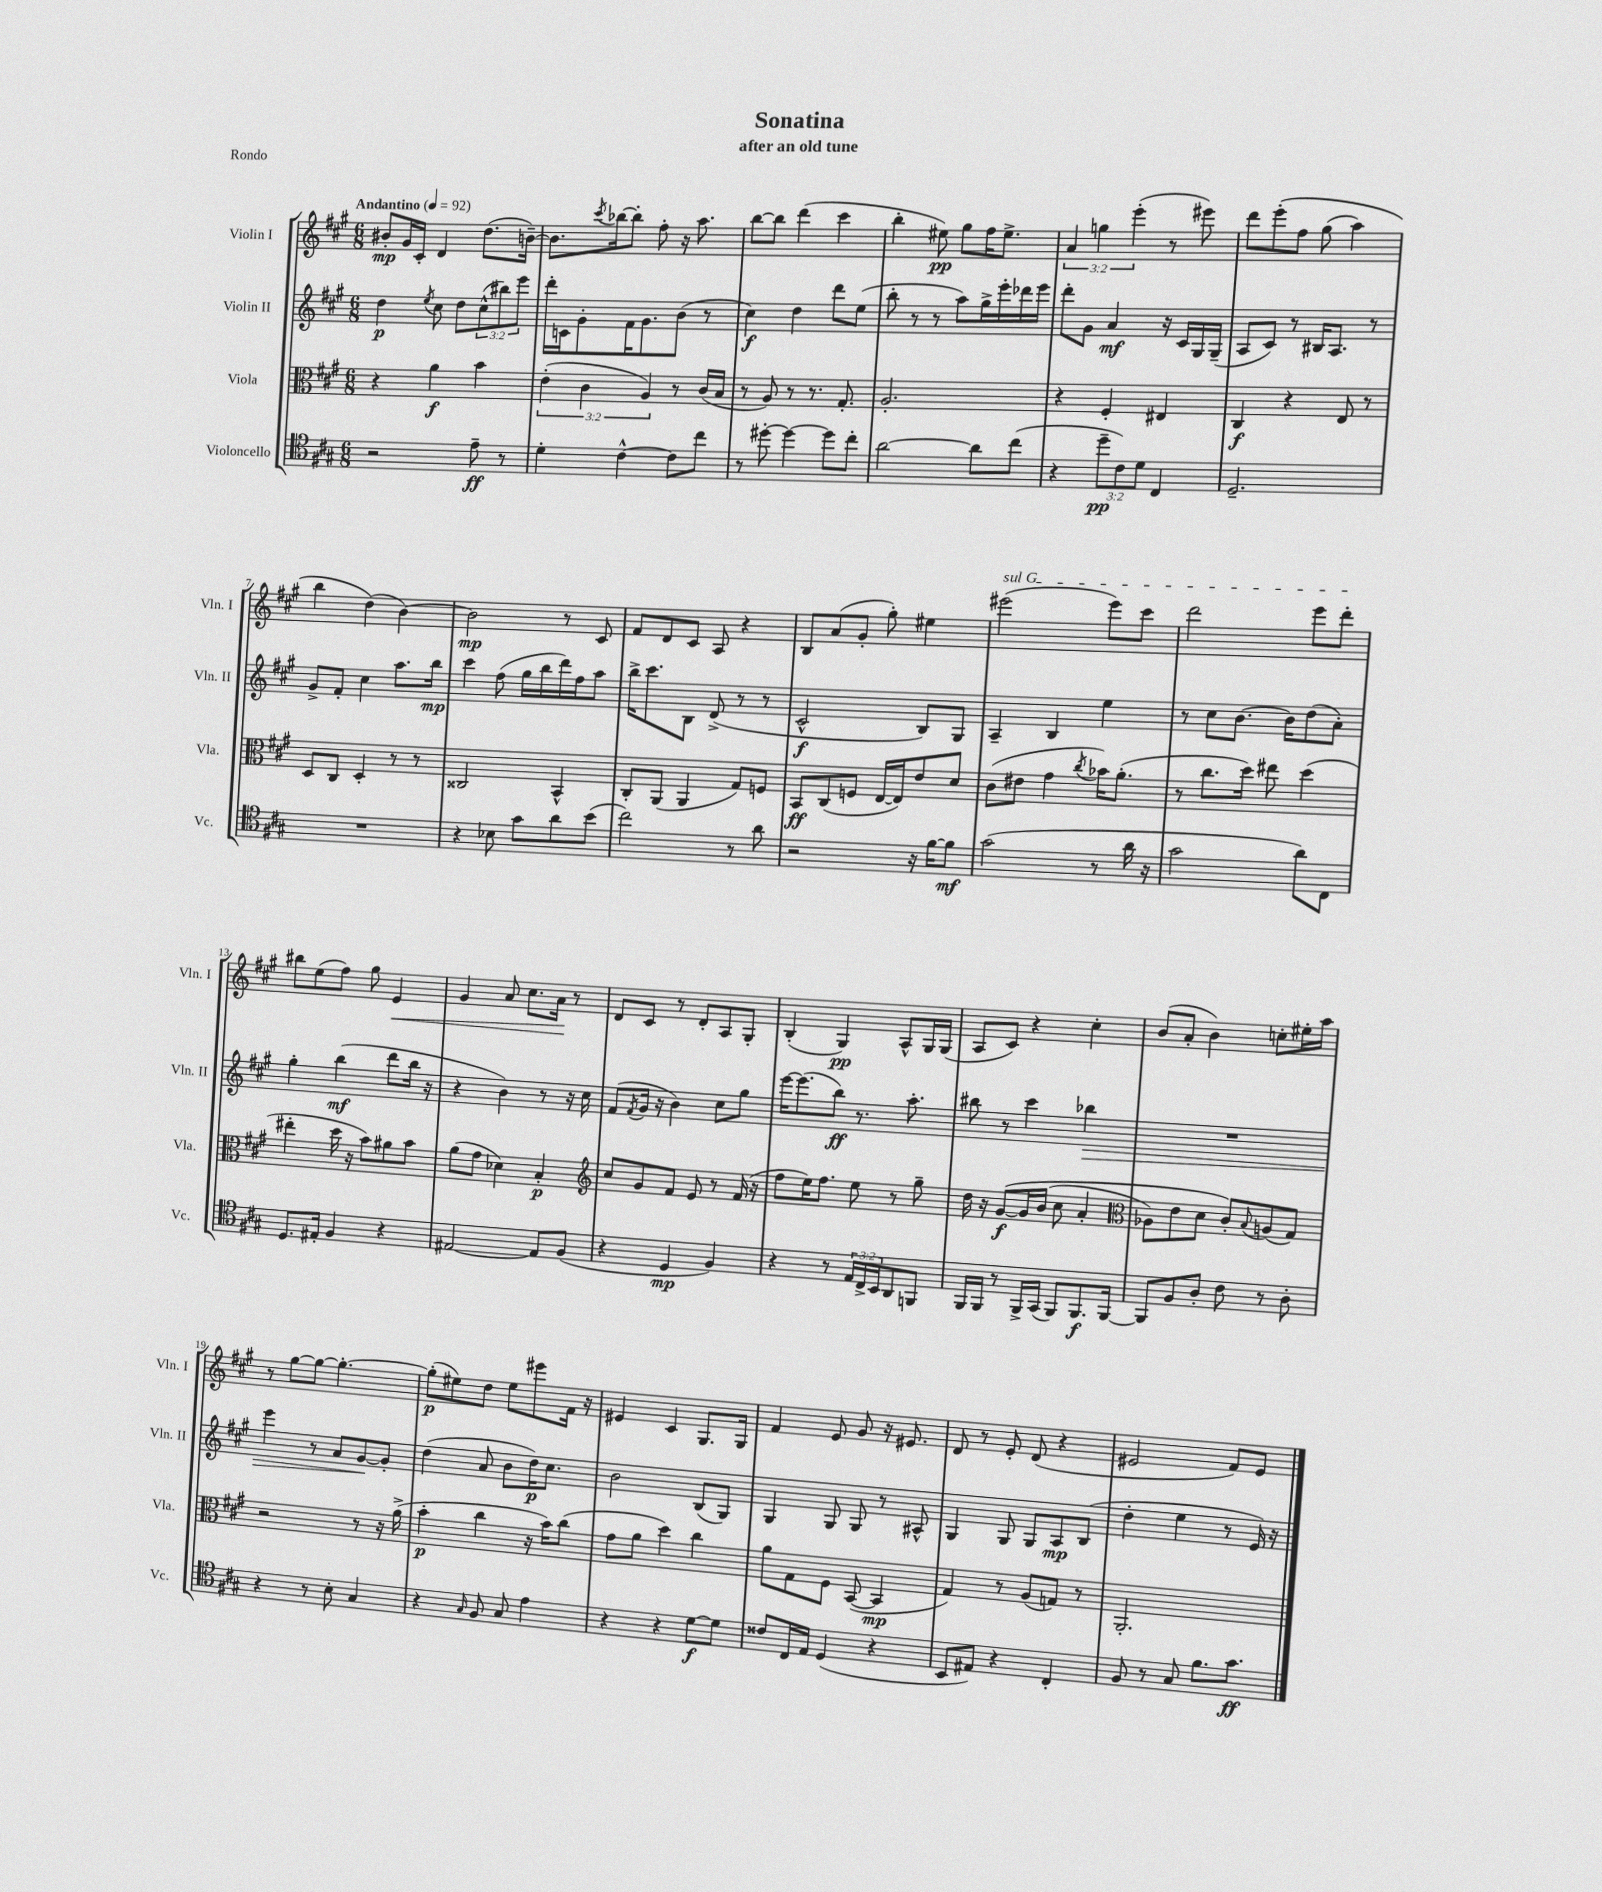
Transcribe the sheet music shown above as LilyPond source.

\header { title = "Sonatina" subtitle = "after an old tune" piece = "Rondo" }
<<
\new StaffGroup <<
\new Staff = "s0" \with { instrumentName = "Violin I" shortInstrumentName = "Vln. I" } {
    \clef treble \key a \major \numericTimeSignature \time 6/8 \override Staff.TupletNumber.text = #tuplet-number::calc-fraction-text \tempo "Andantino" 4 = 92
    bis'8-.\mp gis'16 cis'16-. d'4 d''8.( b'16~--) |
    b'8. \acciaccatura { cis'''8 } bes''16~ bes''8-. fis''8-. r16 a''8. |
    b''8~ b''8 d'''4( cis'''4 |
    b''4-. eis''8\pp) gis''8 fis''16 eis''8.-> |
    \tuplet 3/2 { a'4 g''4 e'''4-.( } r8 eis'''8) |
    d'''8 e'''8-.\( fis''8 gis''8( a''4) |
    b''4 d''4(\) b'4~) |
    b'2\mp r8 cis'8 |
    fis'8 d'8 cis'8 a8 r4 |
    b8 a'8( gis'8-. gis''8-.) eis''4 |
    \once \override TextSpanner.bound-details.left.text = \markup { \italic "sul G" } eis'''2\startTextSpan( eis'''8) cis'''8 |
    d'''2 e'''8 d'''8-.\stopTextSpan |
    bis''8 e''8( fis''8) gis''8 e'4\< |
    gis'4 a'8 cis''8. a'16\! r8 |
    d'8 cis'8 r8 d'8-. a8 gis8-. |
    b4-.( gis4\pp) a8-^ gis16 gis16( |
    a8 cis'8) r4 cis''4-. |
    b'8( a'8-. b'4) c''8-. eis''16-. a''16 |
    r8 gis''8~ gis''8~ gis''4.~-. |
    gis''8-.\p( eis''8) d''8 eis''8 eis'''8 fis'16 r16 |
    eis'4 cis'4 gis8. gis16 |
    fis'4 e'8 gis'8 r16 eis'8. |
    d'8 r8 e'8-. d'8( r4 |
    eis'2 fis'8) eis'8 \bar "|." |
}
\new Staff = "s1" \with { instrumentName = "Violin II" shortInstrumentName = "Vln. II" } {
    \clef treble \key a \major \numericTimeSignature \time 6/8 \override Staff.TupletNumber.text = #tuplet-number::calc-fraction-text
    d''4\p \acciaccatura { e''8 } cis''8 d''8 \tuplet 3/2 { cis''8-^( bis''8) e'''8 } |
    d'''16-. c'16 gis'8-. fis'16 gis'8. b'8( r8 |
    cis''4\f) d''4 d'''8 e''8( |
    b''8-. r8 r8 a''8) gis''16-> e'''16-. des'''16 e'''16 |
    d'''8-. gis'8 a'4\mf r16 cis'16 gis16 gis16--( |
    a8 cis'8) r8 bis16 a8. r8 |
    gis'8-> fis'8-. cis''4 a''8. b''16\mp |
    cis'''4 fis''8( gis''16 b''16 d'''16) fis''16 a''8 |
    b''16-> cis'''8. b8 d'8->( r8 r8 |
    cis'2-^\f b8) gis8 |
    a4-- b4 e''4 |
    r8 cis''8 b'8.~ b'16 d''8( a'8-.) |
    gis''4-. b''4\mf( d'''8 b''16 r16 |
    r4 b'4) r8 r16 cis''16 |
    fis'8( \acciaccatura { fis'8 } gis'16 r16 b'4) cis''8 gis''8 |
    e'''16~ e'''8.( b''8\ff) r8. a''8.-. |
    bis''8 r8 cis'''4 bes''4\> |
    R2. |
    e'''4 r8 a'8 gis'8~\! gis'8-. |
    d''4( a'8 b'8 d''16\p) cis''8. |
    b'2 b8( gis8) |
    gis4 gis8 gis8 r8 ais8-^ |
    gis4 gis8 gis8 a8\mp b8( |
    d''4-. e''4 r8 e'16) r16 \bar "|." |
}
\new Staff = "s2" \with { instrumentName = "Viola" shortInstrumentName = "Vla." } {
    \clef alto \key a \major \numericTimeSignature \time 6/8 \override Staff.TupletNumber.text = #tuplet-number::calc-fraction-text
    r4 a'4\f b'4 |
    \tuplet 3/2 { e'4-.( cis'4 a4) } r8 cis'16( b16 |
    r8 a8) r8 r8. gis8.-. |
    a2.-. |
    r4 fis4-. eis4 |
    cis4\f r4 e8 r8 |
    d8 cis8 d4-. r8 r8 |
    cisis2 b,4-^ |
    cis8-. a,8( a,4 gis8) f8 |
    b,8\ff cis8( f8 e16~ e16) e'8 d'8 |
    cis'8( eis'8 gis'4 \acciaccatura { cis''8 } bes'16) a'8.-.( |
    r8 cis''8. d''16) eis''8 d''4( |
    eis''4-. d''16 r16 b'8) ais'8 b'8 |
    a'8( gis'8 des'4) b4-.\p |
    \clef treble cis''8 gis'8 fis'8 e'8 r8 fis'16( r16 |
    fis''8 e''16) fis''8. e''8 r8 gis''8-- |
    d''16 r16 gis'8~\f\( gis'16 b'16( cis''8 a'4-. |
    \clef alto aes8) e'8 d'8 cis'8-.\) \appoggiatura { b8 } a8( gis8) |
    r2 r8 r16 a'16->( |
    b'4-.\p cis''4 r16 b'16) cis''8( |
    gis'8 a'8 d''4) cis''4 |
    a'8 gis8 fis8 b,8~( b,4\mp |
    gis4) r8 a8( g8) r8 |
    a,2.-. \bar "|." |
}
\new Staff = "s3" \with { instrumentName = "Violoncello" shortInstrumentName = "Vc." } {
    \clef tenor \key a \major \numericTimeSignature \time 6/8 \override Staff.TupletNumber.text = #tuplet-number::calc-fraction-text
    r2 e'8--\ff r8 |
    d'4-. cis'4~-^ cis'8 cis''8 |
    r8 dis''8~-. dis''4~ dis''8 cis''8-. |
    a'2~ a'8 cis''8( |
    r4 \tuplet 3/2 { d''8--\pp cis'8) d'8 } cis4 |
    d2.-- |
    R2. |
    r4 bes8 gis'8 a'8 b'8( |
    cis''2) r8 a'8 |
    r2 r16 fis'16~ fis'8\mf |
    gis'2( r8 a'16 r16 |
    gis'2 a'8) cis8 |
    d8. eis16-. fis4 r4 |
    eis2~ eis8 fis8( |
    r4 d4\mp fis4) |
    r4 r8 \tuplet 3/2 { e16 cis16-> b,16 } a,8 f,8 |
    fis,16 fis,16 r8 fis,16-> gis,16( fis,8) fis,8.\f fis,16~ |
    fis,8 fis8 a8-. cis'8 r8 a8-. |
    r4 r8 b8-. gis4 |
    r4 \grace { gis16 } fis8 gis8 e'4 |
    r4 r4 d'8~\f d'8 |
    cisis'8 cis16 e16 d4( r4 |
    b,8 eis8) r4 cis4-. |
    fis8 r8 gis8 fis'8. gis'8.\ff \bar "|." |
}
>>
>>
